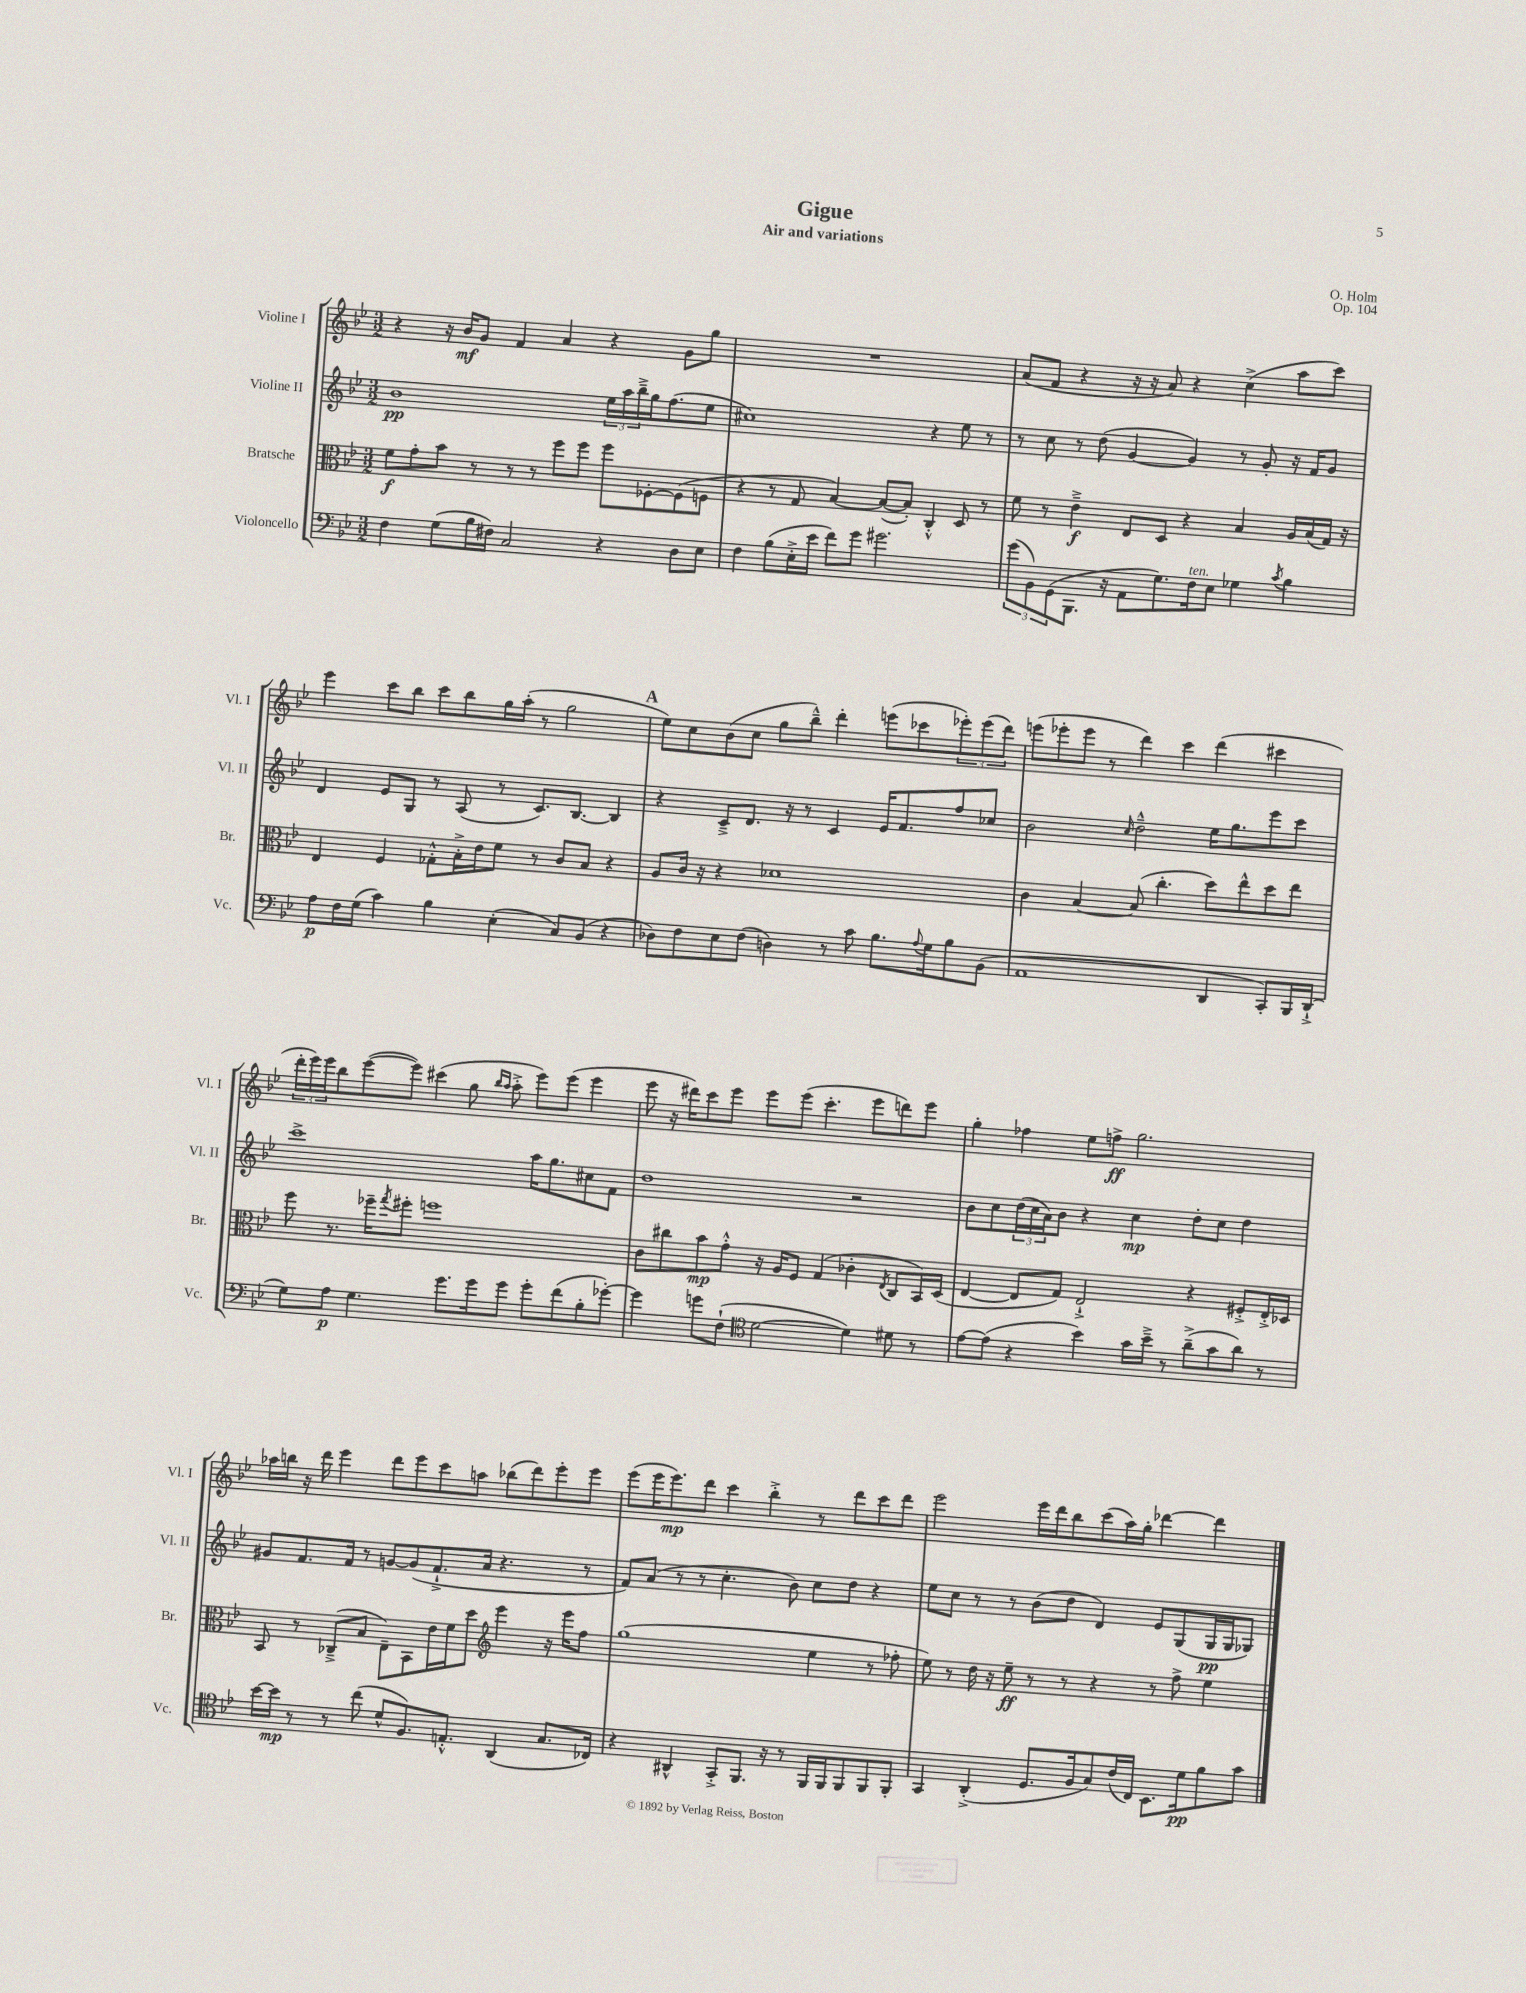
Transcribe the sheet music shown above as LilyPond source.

\header { title = "Gigue" composer = "O. Holm" subtitle = "Air and variations" opus = "Op. 104" }
<<
\new StaffGroup <<
\new Staff = "s0" \with { instrumentName = "Violine I" shortInstrumentName = "Vl. I" } {
    \clef treble \key bes \major \numericTimeSignature \time 3/2
    r4 r16 bes'16\mf g'8 f'4 a'4 r4 g'8 g''8 |
    R1. |
    a'8( f'8 r4 r16 r16 a'8) r4 c''4->( a''8 c'''8) |
    ees'''4 c'''8 bes''8 c'''8 bes''8 g''16 a''16-.( r8 g''2 |
    \mark \markup { \bold "A" } ees''8) c''8 bes'8( c''8 g''8 bes''8---^) d'''4-. e'''8( ces'''8 \tuplet 3/2 { ees'''8-.) ees'''8( d'''8) } |
    e'''8( ees'''8-. ees'''8 r8 d'''4) c'''4 d'''4( cis'''4 |
    \tuplet 3/2 { d'''16-. ees'''16) ees'''16 } bes''8 ees'''8~( ees'''8) cis'''4( g''8 \grace { bes''16 a''16 } a''8-.-> ees'''8) ees'''8( ees'''4 |
    ees'''8 r16 dis'''16) c'''8 ees'''8 ees'''8 ees'''8( c'''4.-. ees'''8 d'''8) ees'''8 |
    g''4-. fes''4 ees''8 f''8->\ff g''2. |
    aes''16 b''16 r16 d'''16 ees'''4 d'''8 ees'''8 c'''8 a''8 bes''8( d'''8) ees'''8-. ees'''8 |
    ees'''8( ees'''16 ees'''8.\mp) d'''8 c'''4 bes''4-.-> r8 d'''8 c'''8 d'''8 |
    ees'''2 ees'''16 d'''16 bes''8 c'''8( a''16) g''16-. des'''4~ des'''4 \bar "|." |
}
\new Staff = "s1" \with { instrumentName = "Violine II" shortInstrumentName = "Vl. II" } {
    \clef treble \key bes \major \numericTimeSignature \time 3/2
    bes'1\pp \tuplet 3/2 { ees''16 a''16 bes''16---> } g''16 f''8.( ees''8 |
    cis''1) r4 ees''8 r8 |
    r8 c''8 r8 d''8( g'4~ g'4) r8 g'8-. r16 f'16 g'8 |
    d'4 ees'8 g8 r8 a8( r8 c'8.) bes8.~ bes4 |
    \mark \markup { \bold "A" } r4 c'8---> d'8. r16 r8 c'4 ees'16 f'8. f''8 ces''8 |
    bes'2 \grace { c''16 } d''2---^ ees''16 g''8. ees'''8 c'''8 |
    c'''1-> a''16 g''8. cis''8 f'8 |
    d''1 r2 |
    bes'8 c''8 \tuplet 3/2 { d''16( c''16 a'16) } bes'8 r4 c''4\mp d''8-. c''8 d''4 |
    gis'8 f'8. f'16 r8 g'8~ g'8( f'8.-!-> a'16 r4. r8 |
    f'8) a'8( r8 r8 c''4.-. bes'8) c''8 d''8 r4 |
    ees''8 c''8 r8 r8 bes'8( d''8 d'4) ees'8 g8( g16\pp g16 ges8) \bar "|." |
}
\new Staff = "s2" \with { instrumentName = "Bratsche" shortInstrumentName = "Br." } {
    \clef alto \key bes \major \numericTimeSignature \time 3/2
    f'8\f g'8-. bes'8 r8 r8 r8 f''8 f''8 f''8 fes8~-. fes8( f8 |
    r4 r8 g8 bes4~) bes8~( bes8-.) c4-.-^ d8 r8 |
    f'8 r8 ees'4--->\f ees8 d8 r4 bes4 a16 bes16( g16) r16 |
    ees4 f4 ges8-.-^ bes16-.-> ees'16 f'8 r8 c'8 bes8 r4 |
    \mark \markup { \bold "A" } a8 c'16 r16 r4 des'1 |
    c'4 bes4~ bes8( c''4.-. d''8) ees''8-^ d''8 ees''8 |
    f''8 r8. fes''16-- \acciaccatura { g''8 } fis''8-. f''1 |
    c'8 cis''8 bes'8\mp g'8-.-^ r16 a16 f8 g4( ces'4-. \acciaccatura { ees8 } c8 bes,16) d16( |
    ees4~ ees8 g8) ees2-!-> r4 fis8-.-> ees16-.-> des16 |
    bes,8 r8 ces8--->( bes8 ees8--) bes,8 ees'16 f'16 d''8 \clef treble ees'''4 r16 ees'''16 f''8 |
    g''1( ees''4 r8 fes''8-. |
    ees''8) r8 d''16 r16 ees''8--\ff r8 r8 r4 r8 f''8-> ees''4 \bar "|." |
}
\new Staff = "s3" \with { instrumentName = "Violoncello" shortInstrumentName = "Vc." } {
    \clef bass \key bes \major \numericTimeSignature \time 3/2
    f4 g8( bes16 fis16) c2 r4 d8 ees8 |
    f4 bes8( ees16-.-> ees'16 f'8) g'8 gis'2. |
    \tuplet 3/2 { g'8( bes,8) g,8( } bes,,8. r16 a,8 g8.) f16^\markup { \italic "ten." } ees8 ges4 \acciaccatura { c'8 } bes4 |
    a8\p f16 g16( c'4) bes4 ees4-.( c8) bes,8( r4 |
    \mark \markup { \bold "A" } des8) f8 ees8 f8( d4) r8 c'8 bes8. \appoggiatura { a8 } g16 bes8 bes,8( |
    a,1 d,4 c,8-.) bes,,16 d,16-!->( |
    g8) a8\p g4. g'8. g'16 g'8 g'8-. f'8( bes8-. ges'8~-.) |
    ges'4 g'8 f8-!( \clef tenor d'2~ d'4) dis'8 r8 |
    ees'8~ ees'8( r4 bes'4) g'16 bes'16---> r8 a'8--->( g'8 a'8) r8 |
    bes'16~ bes'16\mp r8 r8 c''8( d'8-^ f8.) e8.-.-^ a,4( g8. ces16) |
    r4 ais,4-^ g,8-.-> f,8. r16 r8 f,16 f,16 f,8 f,8 f,8-. |
    g,4 a,4-.->( d8. f16 g8) c'16( c16) bes,8. d'16\pp f'8 g'8 \bar "|." |
}
>>
>>
\layout { \context { \Score \remove "Bar_number_engraver" } }
